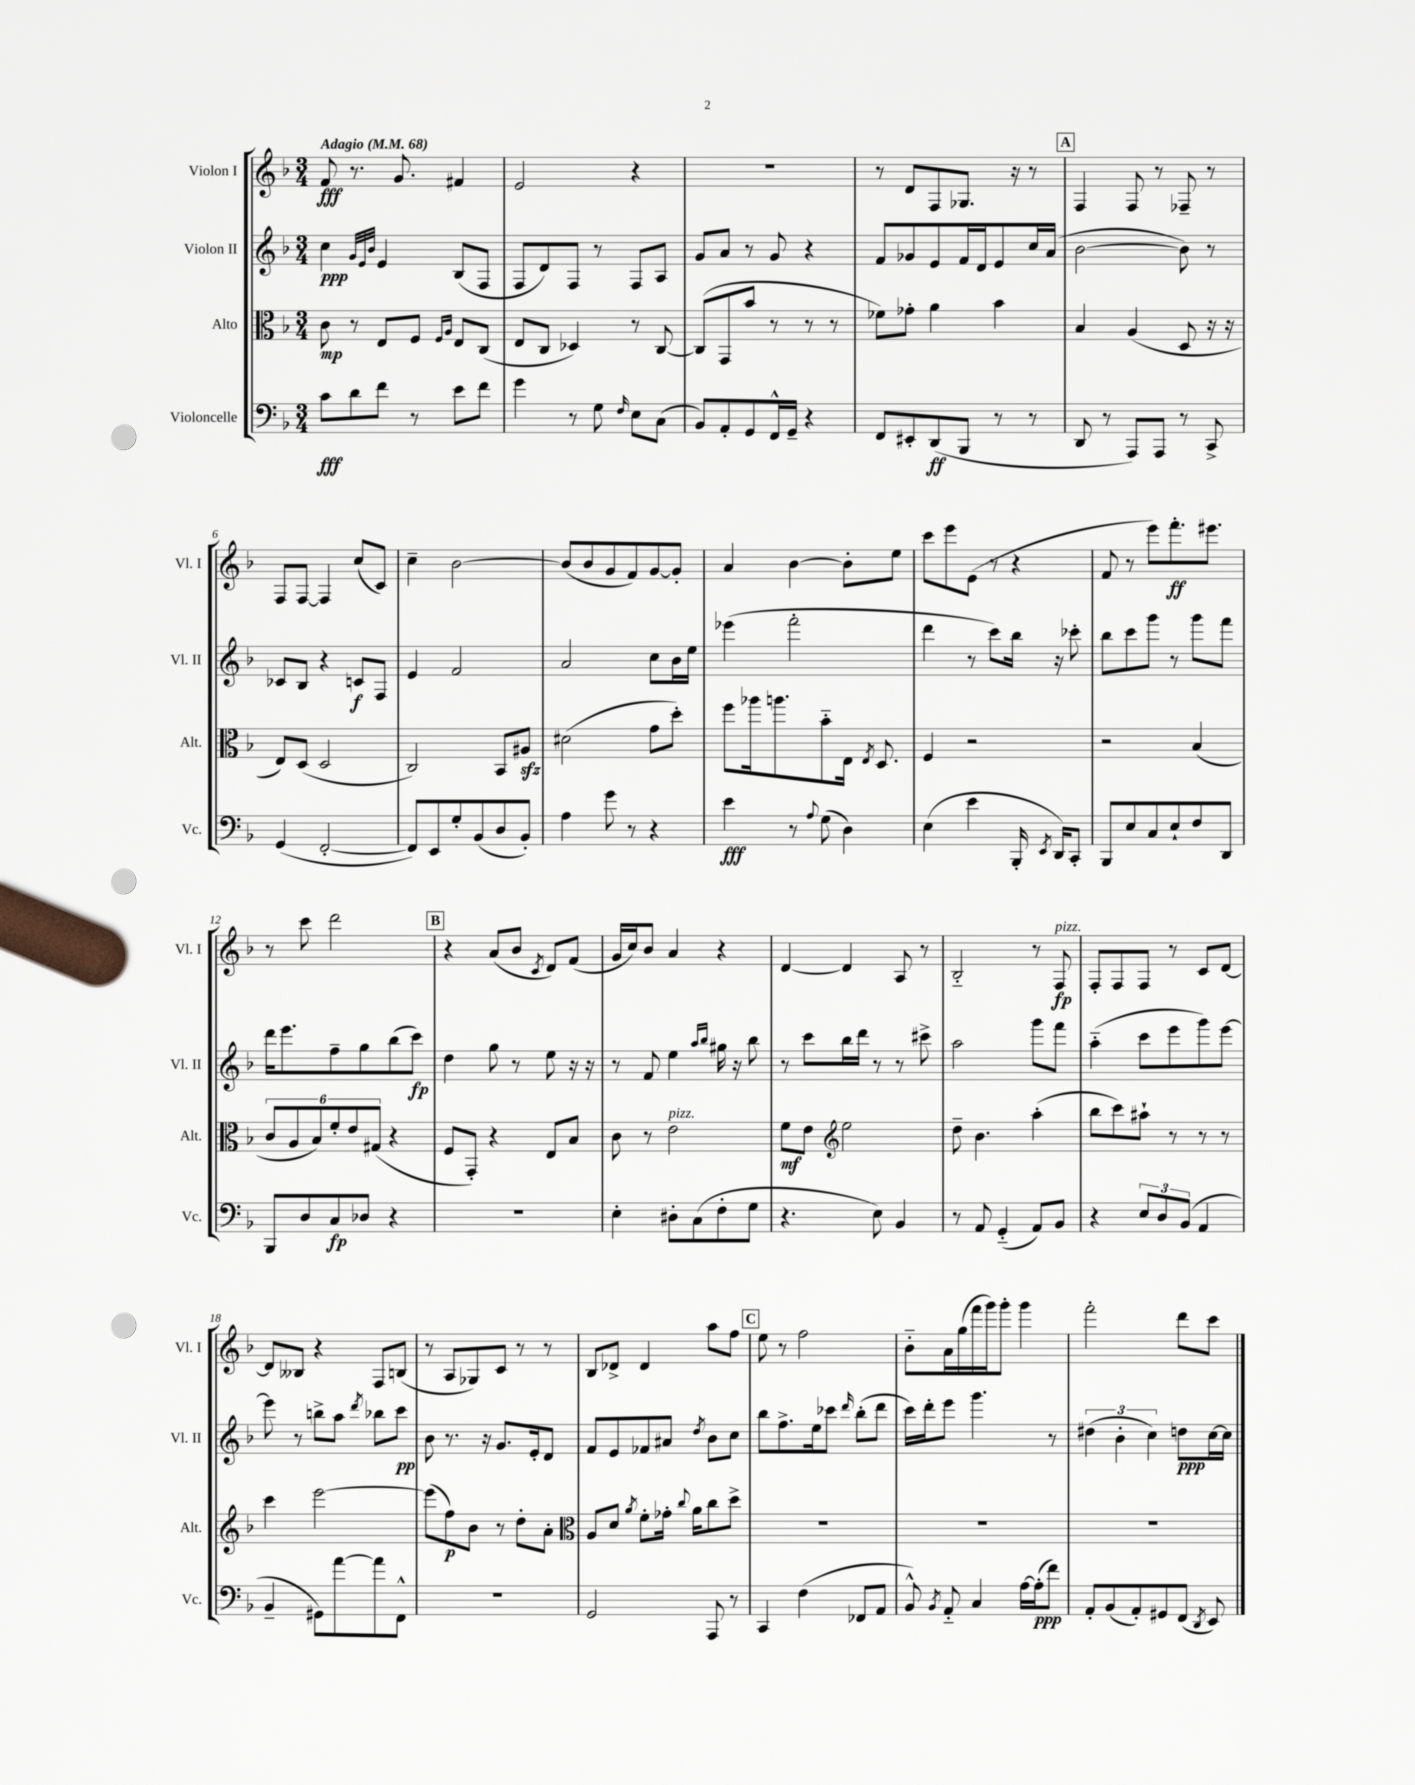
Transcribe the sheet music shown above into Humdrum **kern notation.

**kern	**kern	**kern	**kern
*staff4	*staff3	*staff2	*staff1
*clefF4	*clefC3	*clefG2	*clefG2
*k[b-]	*k[b-]	*k[b-]	*k[b-]
*M3/4	*M3/4	*M3/4	*M3/4
*MM68	*MM68	*MM68	*MM68
8c	8c	4cc	8f
8d	8r	.	8.r
.	.	32qqg	.
.	.	32qqe	.
.	.	32qqb-	.
8f	8E	4e	.
.	.	.	8.g
8r	8F	.	.
.	16qqF	.	.
.	16qqA	.	.
8e	8E	(8B-	4f#
8f	(8C	8F	.
=	=	=	=
4g	8E	8F	2e
.	8C	8d)	.
8r	4D-)	8F	.
8G	.	8r	.
16qqF	.	.	.
8E	8r	8F	4r
(8C	[8C	8A	.
=	=	=	=
8BB-)	(8C]	8g	2.r
8AA'	8GG	8a	.
8GG	8b-	8r	.
16FF^^	8r	8g	.
16GG~	.	.	.
4r	8r	4r	.
.	8r	.	.
=	=	=	=
8FF	8f-)	8f	8r
8EE#'	8g-'	8g-	8d
(8DD	4a	8e	8F
8BBB-	.	16f	8.G-
.	.	16d	.
8r	4b-	8e	.
.	.	.	16r
8r	.	16cc	8r
.	.	(16a	.
=	=	=	=
8DD	4B-	[2b-	4F
8r	.	.	.
8AAA)	(4A	.	8F
8AAA	.	.	8r
8r	8D	8b-])	8F-~
8CC^	16r	8r	8r
.	16r	.	.
=	=	=	=
(4GG	8E)	8c-	8F
.	(8D	8B-	[8F
[2FF'	2D	4r	4F]
.	.	8c	(8cc
.	.	8F	8c)
=	=	=	=
8FF])	2C)	4e	4cc~
8EE	.	.	.
8G'	.	2f	[2b-
(8BB-	.	.	.
8D	8BB-	.	.
8BB-')	8A#	.	.
=	=	=	=
4A	(2d#	2a	(8b-]
.	.	.	8b-
8g	.	.	8g
8r	.	.	8f)
4r	8g	8cc	[8g
.	8dd')	16b-	8g']
.	.	16ee	.
=	=	=	=
4e	8ff	(4eee-	4a
.	16aa-	.	.
.	8.aa	.	.
8r	.	2fff'	[4b-
8qqA	.	.	.
(8G	8b-'~	.	.
4D)	16E	.	8b-']
.	8qE	.	.
.	8.D	.	.
.	.	.	8ee
=	=	=	=
(4E	4F	4ddd	8ccc
.	.	.	8eee
4e	2r	8r	(8e
.	.	8ccc)	8r
16BBB-'	.	16bb-	4r
8qEE	.	.	.
16DD)	.	16r	.
8CC'	.	8ccc-'	.
=	=	=	=
8BBB-	2r	8bb-	8f
8E	.	8ccc	8r
8C	.	8ggg	8eee)
8E`	.	8r	8.fff'
8F	(4B-	8ggg	.
.	.	.	8.eee#
8DD	.	8fff	.
=	=	=	=
8BBB-	12c	16ddd	8r
.	.	8.eee	.
.	12A	.	.
8D	.	.	8ccc
.	12B-)	.	.
8C	12f'	8ff~	2ddd
.	12e	.	.
8D-	.	8gg	.
.	(12G#	.	.
4r	4r	(8bb-	.
.	.	8ccc)	.
=	=	=	=
2.r	8F	4dd	4r
.	8GG')	.	.
.	4r	8gg	(8a
.	.	8r	8b-
.	.	.	8qc
.	8E	8ee	8d)
.	8B-	16r	(8f
.	.	16r	.
=	=	=	=
4E'	8c	8r	16g
.	.	.	16cc)
.	8r	8f	8b-
8D#'	2e	4ee	4a
(8C	.	.	.
.	.	16qqaa	.
.	.	16qqbb-	.
8F'	.	16gg#	4r
.	.	16r	.
8G	.	8bb-	.
=	=	=	=
4.r	8f	8r	[4d
.	8e	8ccc	.
*	*clefG2	*	*
.	2ee	16bb-	4d]
.	.	16ddd	.
8E)	.	8r	.
4BB-	.	8r	8A
.	.	8ccc#^	8r
=	=	=	=
8r	8dd~	2aa	2B-'~
8AA	4.b-	.	.
(4GG'~	.	.	.
8AA)	(4aa'	8ggg	8r
8BB-	.	8fff	8F
=	=	=	=
4r	8bb-	(4aa'~	8F'
.	8ccc)	.	8F
12E	8aa#`	8ccc	8F
12D	.	.	.
.	8r	8eee	8r
(12BB-	.	.	.
4AA	8r	8ggg)	8c
.	8r	[8eee	[8d
=	=	=	=
4BB-~	4ccc	8eee]	8d]
.	.	8r	8B--
8GG#)	[2eee	8bb^	4r
[8a	.	8aa	.
.	.	8qddd	.
8a]	.	8bb-	8F
8FF^^	.	8ccc	(8B
=	=	=	=
2.r	(8eee]	8b-	8r
.	8ff)	8.r	8A
.	8b-	.	8G-)
.	.	16r	.
.	8r	8.g	8c
.	8dd'	.	8r
.	.	16e'	.
.	8a'	8d	8r
=	=	=	=
*	*clefC3	*	*
2GG	8A	8f	8B-
.	8d	8e	8d-^
.	8qa	.	.
.	8f'	8f-	4d-
.	16g-'	8a#	.
.	8qqcc	.	.
.	16a	.	.
.	.	8qdd	.
8AAA	8cc	8b-	8aa
8r	8dd^	8cc	8ff
=	=	=	=
4CC	2.r	8bb-	8ee
.	.	8.ff^	8r
(4F	.	.	2ff
.	.	16ee	.
.	.	8ccc-	.
.	.	16qqddd	.
8FF-	.	(8bb-'	.
8AA	.	8ddd	.
=	=	=	=
8BB-^^)	2.r	16ccc)	8b-'~
.	.	16ddd'	.
8qBB-	.	.	.
8AA'~	.	8eee	16a
.	.	.	(16gg
4C	.	4.ggg	16fff
.	.	.	16ggg)
.	.	.	8ggg'
[16A	.	.	4ggg
(16A']	.	.	.
8f)	.	8r	.
=	=	=	=
8AA'	2.r	(6dd#	2fff'
(8BB-	.	.	.
.	.	6b-'	.
8AA')	.	.	.
.	.	6cc)	.
8GG#	.	.	.
(8FF	.	8dd	8ddd
8qDD	.	.	.
8EE)	.	[16cc	8ccc
.	.	16cc]	.
==	==	==	==
*-	*-	*-	*-
